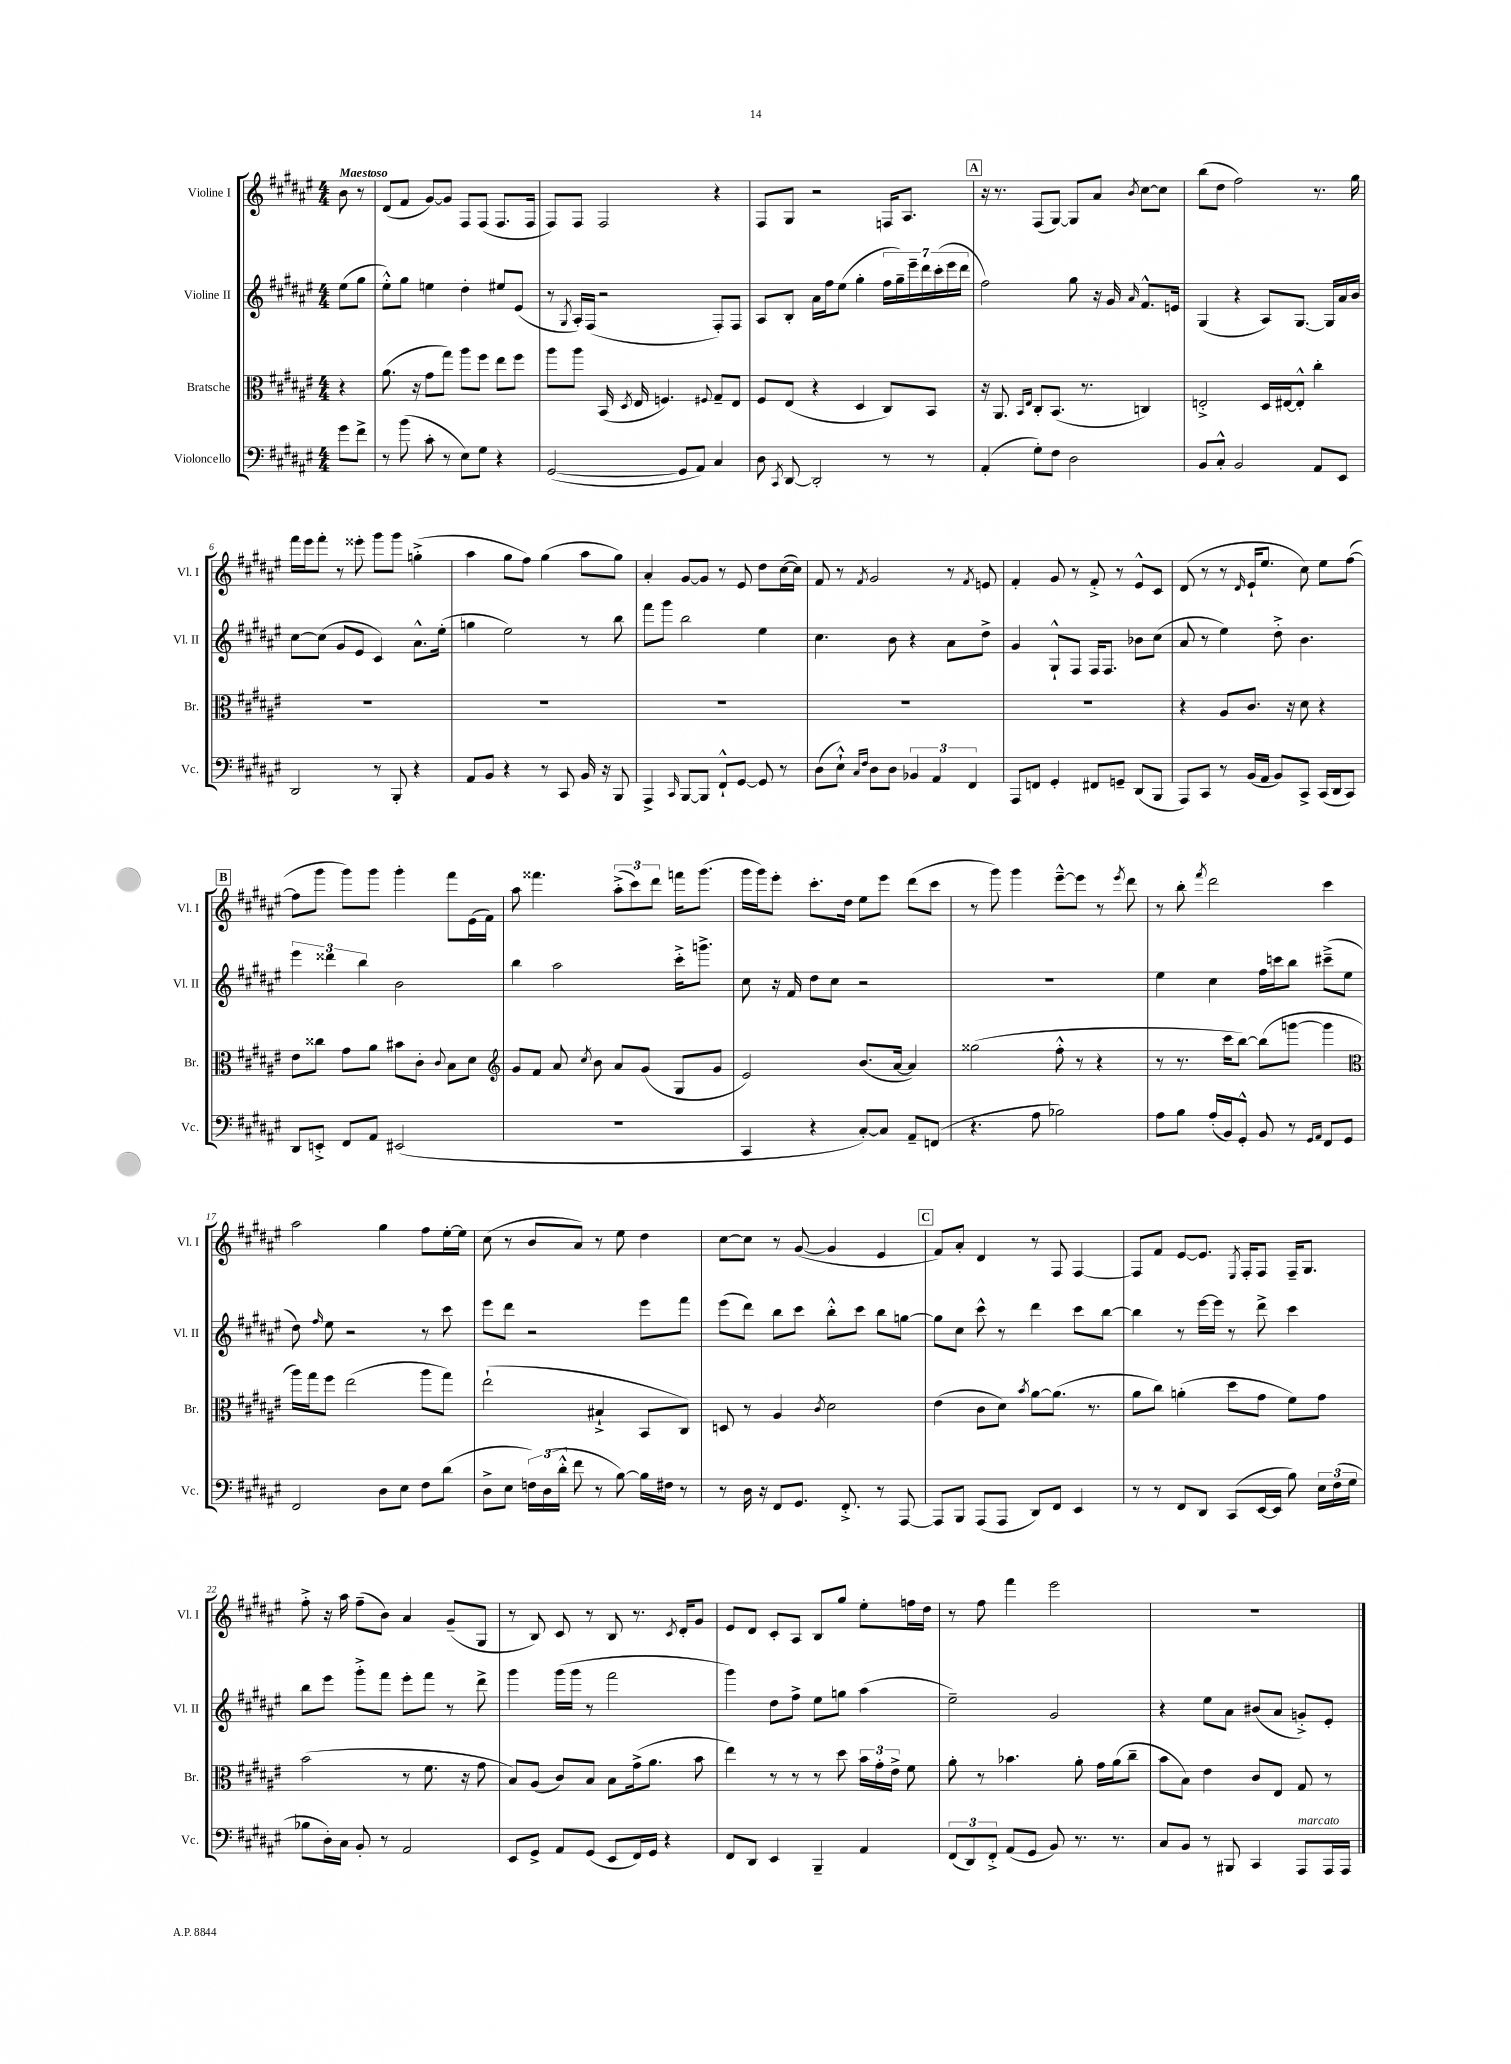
<<
\new StaffGroup <<
\new Staff = "s0" \with { instrumentName = "Violine I" shortInstrumentName = "Vl. I" } {
    \clef treble \key fis \major \numericTimeSignature \time 4/4 \partial 4 \tempo "Maestoso"
    \autoBeamOff b'8 r8 |
    dis'8[( fis'8] gis'8[~) gis'8] fis8[ fis8]( fis8.[ fis16] |
    fis8[) fis8] fis2 r4 |
    fis8[ gis8] r2 f16[ ais8.] |
    \mark \markup { \box "A" } r16 r8. fis8[( gis8]~) gis8[ ais'8] \acciaccatura { b'8 } cis''8[~ cis''8] |
    b''8[( dis''8] fis''2) r8. gis''16 |
    fis'''16[ eis'''16 fis'''8]-. r8 eisis'''8-. gis'''8[ gis'''8] g''4-.->( |
    ais''4 gis''8[ fis''8]) gis''4( ais''8[ gis''8]) |
    ais'4-. gis'8[~ gis'8] r8 eis'8 dis''8[ cis''16~( cis''16]) |
    fis'8 r8 \acciaccatura { fis'8 } gis'2 r8 \acciaccatura { fis'8 } e'8 |
    fis'4-. gis'8 r8 fis'8-.-> r8 eis'8[-^ cis'8] |
    dis'8( r8 r8 \grace { dis'16 } eis'16[-! eis''8.] cis''8) eis''8[ fis''8]~( |
    \mark \markup { \box "B" } fis''8[ gis'''8] gis'''8[) gis'''8] gis'''4-. fis'''8[ eis'16( fis'16]) |
    ais''8 fisis'''4. \tuplet 3/2 { ais''8[-.->( cis'''8) dis'''8] } f'''16[ gis'''8.]( |
    gis'''16[ gis'''16) eis'''8]-. cis'''8.[-. dis''16] eis''8[ eis'''8] dis'''8[( cis'''8] |
    r8 gis'''8) gis'''4 eis'''8[~---^ eis'''8] r8 \acciaccatura { eis'''8 } dis'''8 |
    r8 b''8-. \acciaccatura { fis'''8 } dis'''2 cis'''4 |
    ais''2 gis''4 fis''8[ eis''16~-. eis''16] |
    cis''8( r8 b'8[ ais'8]) r8 eis''8 dis''4 |
    cis''8[~ cis''8] r8 gis'8~( gis'4 eis'4 |
    \mark \markup { \box "C" } fis'8[) ais'8]-. dis'4 r8 fis8 fis4~ |
    fis8[ fis'8] eis'8[~ eis'8.] \acciaccatura { eis8 } fis16[-. fis8] fis16[-- gis8.] |
    fis''8-.-> r16 ais''16 fis''8[--( b'8]) ais'4 gis'8[--( gis8] |
    r8 b8) cis'8 r8 b8 r8. \acciaccatura { cis'8 } dis'16[-. gis'8] |
    eis'8[ dis'8] cis'8[-. ais8] b8[ gis''8] eis''8[-. f''16 dis''16] |
    r8 fis''8 fis'''4 eis'''2 |
    R1 \bar "|." |
}
\new Staff = "s1" \with { instrumentName = "Violine II" shortInstrumentName = "Vl. II" } {
    \clef treble \key fis \major \numericTimeSignature \time 4/4 \partial 4
    \autoBeamOff eis''8[( gis''8] |
    eis''8[-.-^) gis''8] e''4 dis''4-. eis''8[ eis'8]( |
    r8 \acciaccatura { gis8 } ais16[-.) fis16]( r2 fis8[-.) fis8] |
    ais8[ b8]-. ais'16[ fis''16 eis''8]( gis''4-. \tuplet 7/4 { fis''16[ gis''16--) eis'''16-- dis'''16 cis'''16-.( eis'''16 dis'''16] } |
    \mark \markup { \box "A" } fis''2) gis''8 r16 gis'16 \grace { ais'16 } fis'8.[-^ e'16] |
    gis4( r4 ais8[) gis8.]~ gis16[ ais'16 b'16] |
    cis''8[~ cis''8]( gis'8[ eis'8] cis'4) ais'8.[-^ eis''16]-.( |
    g''4 eis''2) r8 b''8 |
    fis'''8[ gis'''8] b''2 eis''4 |
    cis''4. b'8 r4 ais'8[ dis''8]-> |
    gis'4 gis8[-!-^ fis8] fis16[ fis8.] bes'8[ cis''8]( |
    ais'8 r8 eis''4) dis''8-.-> b'4. |
    \mark \markup { \box "B" } \tuplet 3/2 { eis'''4 disis'''4 b''4 } b'2 |
    b''4 ais''2 cis'''16[-.-> g'''8.]-> |
    cis''8 r16 fis'16 dis''8[ cis''8] r2 |
    R1 |
    eis''4 cis''4 fis''16[ c'''16 b''8] cis'''8[--->( eis''8] |
    dis''8) \grace { fis''16 } eis''8 r2 r8 cis'''8 |
    eis'''8[ dis'''8] r2 eis'''8[ fis'''8] |
    eis'''8[( dis'''8]) b''8[ cis'''8] b''8[-.-^ cis'''8] b''8[ g''8]~ |
    \mark \markup { \box "C" } g''8[ cis''8] cis'''8-^ r8 dis'''4 cis'''8[ b''8]~ |
    b''4 r8 eis'''16[~ eis'''16] r8 dis'''8-> cis'''4 |
    b''8[ eis'''8] gis'''8[-.-> fis'''8] eis'''8[-. fis'''8] r8 dis'''8-> |
    gis'''4 gis'''16[( gis'''16] r8 fis'''2 |
    gis'''4) dis''8[ fis''8]-> eis''8[ g''8] ais''4( |
    eis''2--) gis'2 |
    r4 eis''8[ ais'8] bis'8[( ais'8] g'8[-.->) eis'8]-. \bar "|." |
}
\new Staff = "s2" \with { instrumentName = "Bratsche" shortInstrumentName = "Br." } {
    \clef alto \key fis \major \numericTimeSignature \time 4/4 \partial 4
    \autoBeamOff r4 |
    ais'8.( r16 gis'8[ gis''8]) ais''8[ fis''8] eis''8[ fis''8] |
    ais''8[ ais''8] b,16( \acciaccatura { dis8 } eis16 f4.) \appoggiatura { fis8 } gis8[-- eis8] |
    fis8[ eis8]( r4 dis4 cis8[) b,8] |
    \mark \markup { \box "A" } r16 ais,8. \grace { b,16[ eis16] } cis8[-. b,8.]( r8. c4) |
    e2-.-> dis16[ eis16~ eis8]-.-^ cis''4-. |
    R1 |
    R1 |
    R1 |
    R1 |
    R1 |
    r4 ais8[ cis'8.] r16 dis'8 r4 |
    \mark \markup { \box "B" } eis'8[ cisis''8] gis'8[ ais'8] bis'8[ cis'8]-. \appoggiatura { cis'8 } b8[ dis'8] |
    \clef treble gis'8[ fis'8] ais'8 \acciaccatura { cis''8 } b'8 ais'8[ gis'8]( gis8[ gis'8] |
    eis'2) b'8.[( ais'16]~ ais'4) |
    gisis''2( fis''8-.-^ r8 r4 |
    r8 r8. cis'''16[ b''8]~) b''8[( g'''8]~ g'''4 |
    \clef alto ais''16[) gis''16 fis''8] eis''2( ais''8[ gis''8]) |
    eis''2-!( bis4-!-> b,8[ cis8]) |
    d8 r8 ais4 \acciaccatura { cis'8 } dis'2 |
    \mark \markup { \box "C" } eis'4( cis'8[ dis'8]) \acciaccatura { b'8 } ais'8[~ ais'8.]( r8. |
    ais'8[ cis''8]) a'4-.( dis''8[ gis'8] fis'8[) gis'8] |
    b'2( r8 fis'8. r16 gis'8 |
    b8[) ais8]( cis'8[) b8] b8[ gis'16->( ais'8.] b'8 |
    eis''4) r8 r8 r8 dis''8 \tuplet 3/2 { b'16[ gis'16-. eis'16]-> } fis'8 |
    ais'8-. r8 bes'4. ais'8-. gis'16[ ais'16( cis''8]-- |
    b'8[ b8]) eis'4 cis'8[ eis8] gis8 r8 \bar "|." |
}
\new Staff = "s3" \with { instrumentName = "Violoncello" shortInstrumentName = "Vc." } {
    \clef bass \key fis \major \numericTimeSignature \time 4/4 \partial 4
    \autoBeamOff gis'8[ fis'8]-> |
    r8 b'8( cis'8-. r8 eis8[) gis8] r4 |
    gis,2~( gis,8[ ais,8]) cis4 |
    dis8 \acciaccatura { cis,8 } dis,8~ dis,2-. r8 r8 |
    \mark \markup { \box "A" } ais,4-.( gis8[-.) fis8] dis2 |
    b,8[ cis8]-.-^ b,2 ais,8[ eis,8] |
    dis,2 r8 b,,8-. r4 |
    ais,8[ b,8] r4 r8 cis,8 b,16 r16 b,,8 |
    ais,,4-> \grace { cis,16 } b,,8[~ b,,8] fis,8[-!-^ gis,8]~ gis,8 r8 |
    dis8[( eis8]-!-^) \grace { cis16[ fis16] } dis8[ dis8] \tuplet 3/2 { bes,4 ais,4 fis,4 } |
    ais,,8[ f,8] gis,4-. fis,8[ g,8]-- dis,8[( b,,8] |
    ais,,8[) cis,8] r8 b,16[( ais,16] b,8[) cis,8]-> cis,16[( dis,16 cis,8]) |
    \mark \markup { \box "B" } dis,8[ e,8]-.-> fis,8[ ais,8] eis,2( |
    R1 |
    cis,4 r4 cis8[~-.) cis8] ais,8[-- f,8]( |
    r4. ais8 bes2) |
    ais8[ b8] ais16[-.( b,16) gis,8]-.-^ b,8 r8 \grace { gis,16[ ais,16] } fis,8[ gis,8] |
    fis,2 dis8[ eis8] fis8[ dis'8]( |
    dis8[-> eis8] \tuplet 3/2 { f16[) dis16( dis'16]-.-^ } fis'8 r8 b8~) b16[ fis16] r8 |
    r8 dis16 r16 fis,8[ gis,8.] fis,8.-.-> r8 ais,,8~ |
    \mark \markup { \box "C" } ais,,8[ b,,8] ais,,8[( ais,,8] dis,8[) fis,8] eis,4 |
    r8 r8 fis,8[ dis,8] cis,8[( eis,16~ eis,16] b8) \tuplet 3/2 { eis16[ fis16( gis16] } |
    bes8[ dis16-.) cis16] b,8-. r8 ais,2 |
    eis,8[ gis,8]-> ais,8[ gis,8]( eis,8[ fis,16) gis,16] r4 |
    fis,8[ dis,8] eis,4 b,,4-- ais,4 |
    \tuplet 3/2 { fis,8[( dis,8) fis,8]-.-> } ais,8[( gis,8] b,8) r8. r8. |
    cis8[ b,8] r8 bis,,8 cis,4 ais,,8[^\markup { \italic "marcato" } ais,,16 ais,,16] \bar "|." |
}
>>
>>
